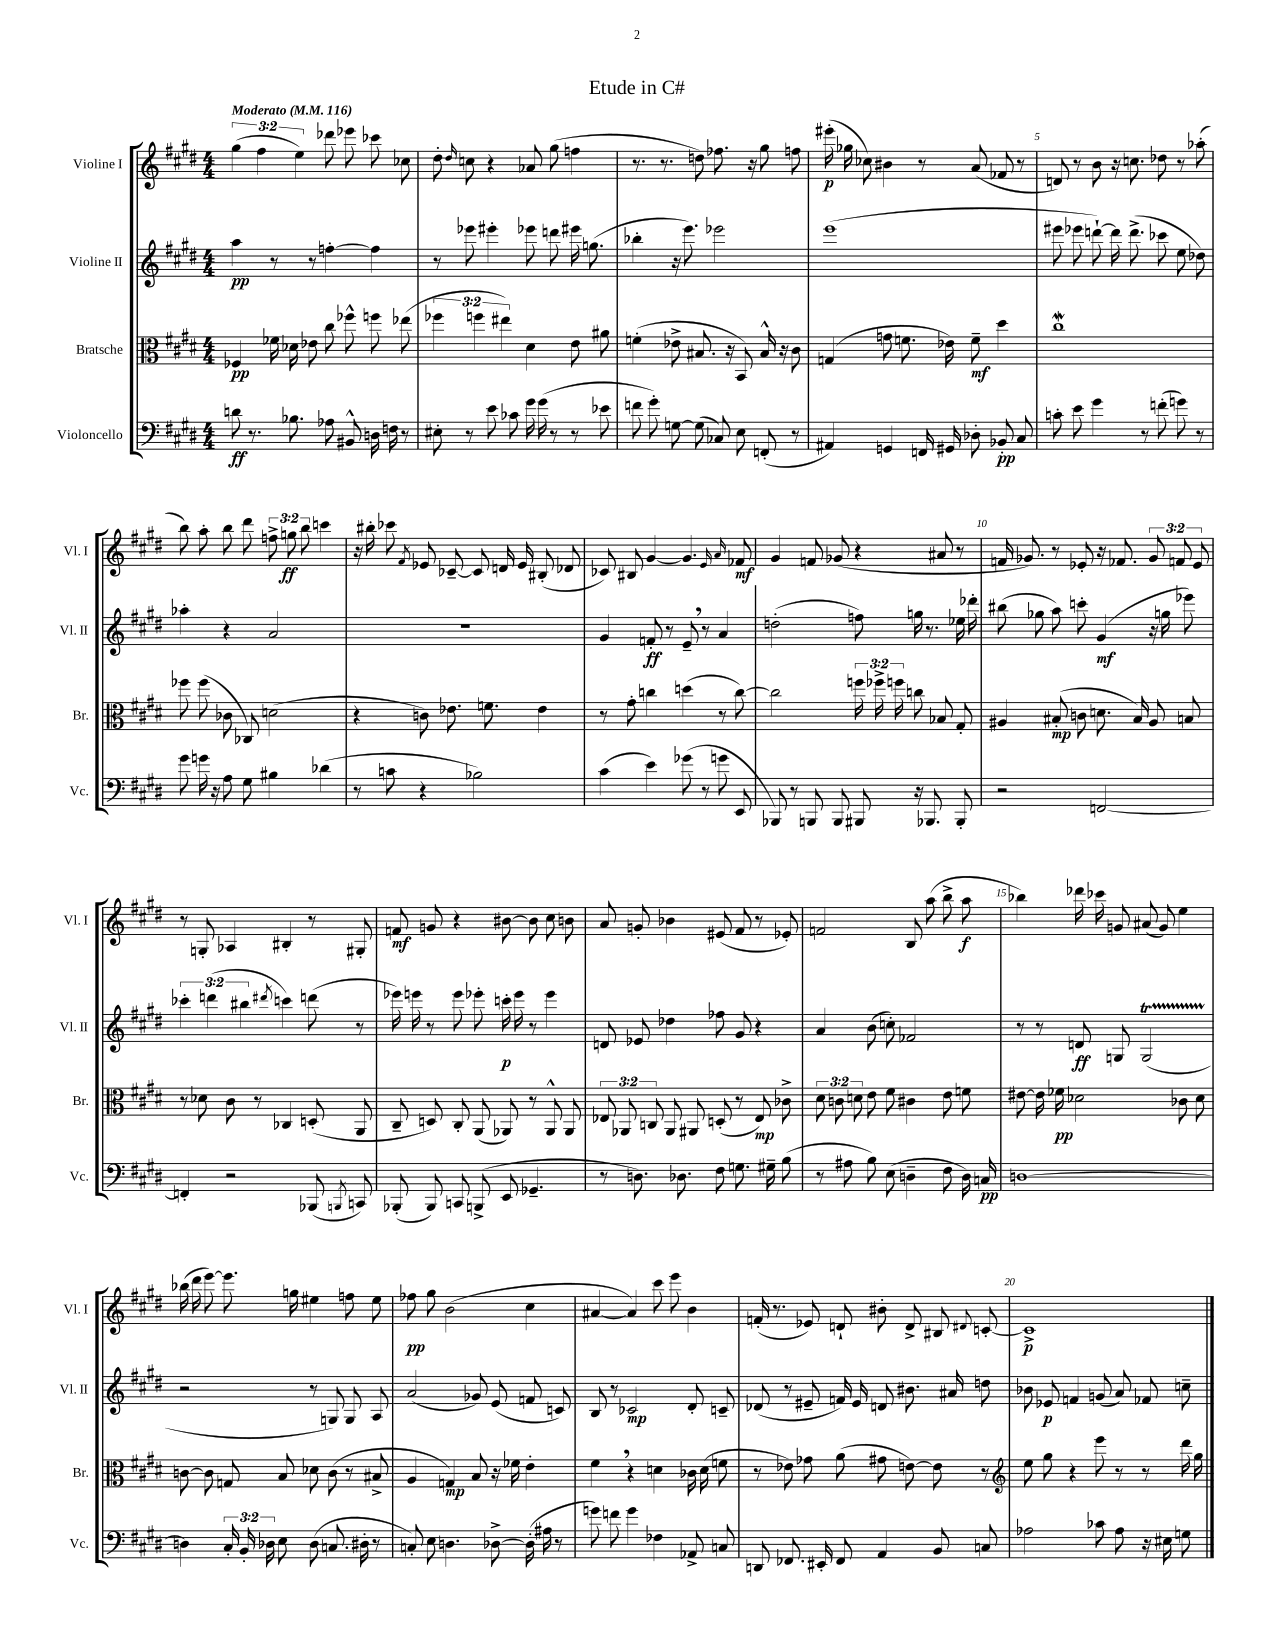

**kern	**kern	**kern	**kern
*staff4	*staff3	*staff2	*staff1
*clefF4	*clefC3	*clefG2	*clefG2
*k[f#c#g#d#]	*k[f#c#g#d#]	*k[f#c#g#d#]	*k[f#c#g#d#]
*M4/4	*M4/4	*M4/4	*M4/4
*MM116	*MM116	*MM116	*MM116
8d	4F-	4aa	(6gg#
8.r	.	.	.
.	.	.	6ff#
.	16f-	8r	.
8.B-	16d-	.	.
.	.	.	6ee)
.	8e-	8r	.
8A-	8cc#	[4ff'	8ddd-
8BB#^^	8ff-^^	.	8eee-
16D	8ff	4ff]	8ccc-
16F	.	.	.
8r	(8ee-	.	8cc-
=	=	=	=
8E#'	6ff-	8r	8dd#'
.	.	.	16qqdd#
8r	.	8eee-	8cc
.	6ff	.	.
8e	.	4eee#'	4r
.	6ee#)	.	.
8c-	.	.	.
16g#	4d#	8eee-	8a-
(16g#	.	.	.
8r	.	8ddd	(8gg#
8r	8e	16eee#	4ff
.	.	(8.gg	.
8e-	8a#	.	.
=	=	=	=
8f	(4f'	4bb-'	8.r
8g#')	.	.	.
.	.	.	8.r
[8G	8e-^	16r	.
.	.	8.eee)	.
(8G]	8.B#	.	8dd)
8C-)	.	2eee-	8.ff-
.	16r	.	.
8E	8BB)	.	.
.	.	.	16r
(8FF'	16B#^^	.	8gg#
.	16r	.	.
8r	8c#	.	8ff
=	=	=	=
4AA#)	(4G	(1eee	(16eee#'
.	.	.	16gg-
.	.	.	8cc-)
4GG	8g	.	4b#
.	8.f	.	.
16FF	.	.	8r
16GG#	16e-)	.	.
8D-'	8f~	.	(8a
8BB-'	4dd#	.	8f-
8C#	.	.	8r
=	=	=	=
8c'	1cc#	8eee#	8d)
8e	.	8eee-	8r
4g#	.	[8ddd`)	8b
.	.	16ddd]	16r
.	.	(8.ddd^	8.cc
8r	.	.	.
(8f'	.	8ccc-	8dd-
8g)	.	8ee	8r
8r	.	8dd-)	(8aa-'
=	=	=	=
8g#	8ff-	4aa-'	8bb)
16g	(8ff-	.	8aa'
16r	.	.	.
8A	8c-	4r	8bb
8G#	8C-)	.	8ddd#
4B#	(2d	2a	12ff^
.	.	.	12gg
.	.	.	12bb
(4d-	.	.	4ccc
=	=	=	=
8r	4r	1r	16r
.	.	.	16bb#'
8c	.	.	8ccc-
.	.	.	8qf#
4r	8c)	.	8e-
.	8.e-	.	[8c-~
2B-)	.	.	8c-]
.	8.f	.	.
.	.	.	16d
.	.	.	16e-
.	4e-	.	(8B#'
.	.	.	8d-
=	=	=	=
(4c#	8r	4g#	8c-)
.	8g#'	.	8B#
4e)	4cc	8f'	[4g#
.	.	8r	.
(8g-	(4dd	8e~	4.g#]
8r	.	8r	.
8g	8r	4a	.
.	.	.	16qqe
.	.	.	16qqa
8EE	[8cc)	.	8f-
=	=	=	=
8BBB-)	2cc]	(2dd'	4g#
8r	.	.	.
8BBB	.	.	8f
8BBB	.	.	(8g-
8BBB#	24ff	8ff)	4r
.	24ff-^	.	.
.	24ff	.	.
16r	8cc	16gg	.
8.BBB-	.	8.r	.
.	8B-	.	8a#
8BBB-'	8G#'	16ee-	8r
.	.	16ddd-'	.
=	=	=	=
2r	4A#	(8bb#	16f
.	.	.	8.g-)
.	.	8gg-	.
.	(8B#'	8aa)	8r
.	8c	8ccc'	8e-'
[2FF	8.d	(4g#	16r
.	.	.	8.f-
.	16B#)	.	.
.	8A#	16r	12g-
.	.	16gg	.
.	.	.	12f
.	8B	8eee-)	.
.	.	.	12e-
=	=	=	=
4FF']	8r	6ccc-'	8r
.	8d-	.	8G'
.	.	(6ddd	.
2r	8c#	.	4A-
.	.	6bb#	.
.	8r	.	.
.	.	8qddd#	.
.	4C-	4ccc)	4B#'
(8BBB-	(8D'	(8ddd	8r
8qBBB	.	.	.
8CC)	8AA	8r	8G#'
=	=	=	=
(8BBB-'	8C#~	16eee-)	8f
.	.	16eee	.
8BBB-)	8D)	8r	8g
8CC	8C#'	8eee	4r
(8BBB^	(8AA	8eee-'	.
8EE	8AA-)	16ccc'	[8b#
.	.	16eee-	.
4.GG-~	8r	8r	8b#]
.	8AA-^^	4eee-	8cc#
.	8AA-	.	8b
=	=	=	=
8r	12E-	8d	8a
.	12AA-	.	.
8.D)	.	8e-	8g'
.	12C	.	.
.	8AA-	4dd-	4b-
8.D-	.	.	.
.	8AA#	.	.
8F#	(8D'	8ff-	(8e#
8.G	8r	8g#	8f#
.	8E-)	4r	8r
16G#~	.	.	.
(8B	8c-^	.	8e-')
=	=	=	=
8r	12d#	4a	2f
.	12c	.	.
8A#	.	.	.
.	12d	.	.
8B)	8e	(8b	.
(8E	8f#	8cc')	.
4D~	4c#	2f-	8B
.	.	.	(8aa
8F#	8e	.	8bb^
16D)	8f	.	8aa
16C	.	.	.
=	=	=	=
[1D	[8e#	8r	4bb-)
.	16e#]	8r	.
.	16f-	.	.
.	2d-	8d	16ddd-
.	.	.	16ccc-
.	.	8G	8g
.	.	(2G	(8a#
.	.	.	8g)
.	8c-	.	4ee
.	8d-	.	.
=	=	=	=
4D]	[8c	2r	(16bb-
.	.	.	16ddd#
.	8c]	.	[8eee)
24C#'	8G	.	8.eee]
24BB'	.	.	.
24D-	.	.	.
8E	8B	.	.
.	.	.	16gg
(8D-	8d-	8r	4ee#
8.C	(8c	8G)	.
.	8r	8G	8ff
16D#'	.	.	.
8r	8B#^	8A	8ee#
=	=	=	=
8C')	4A	(2a	8ff-
8E	.	.	8gg#
4.D	4G)	.	(2b
.	8B	8g-)	.
[8D-^	16r	(8e	.
.	16f-	.	.
(16D-']	4e'	8f	4cc#
16A#	.	.	.
8r	.	8c)	.
=	=	=	=
8g)	4f#	8B	[4a#
8f	.	8r	.
4g	4r	2c-	4a#])
4F-	4d	.	8ccc#
.	.	.	8eee
8AA-^	16c-	8d#'	4b
.	(16d	.	.
8C	8f	8c~	.
=	=	=	=
8DD	8r	(8d-	(16f'
.	.	.	8.r
8.FF-	8e-)	8r	.
.	8g-	8e#~	8e-)
16EE#'	.	.	.
8FF-	(8a	16f)	8d`
.	.	16e#	.
4AA	8g#	8d	8b#'
.	[8e)	8.b#	8d^
8BB	8e]	.	8B#
.	.	16a#	.
.	.	.	8qqd#
8C	8r	8dd	[8c'
=	=	=	=
*	*clefG2	*	*
2A-	8ee	8b-	1c^]
.	8gg#	8e-	.
.	4r	4f	.
8c-	8eee	(8g	.
8A-	8r	8a)	.
16r	8r	8f-	.
16E#	.	.	.
8G	16ddd#	8cc~	.
.	16gg#	.	.
==	==	==	==
*-	*-	*-	*-
